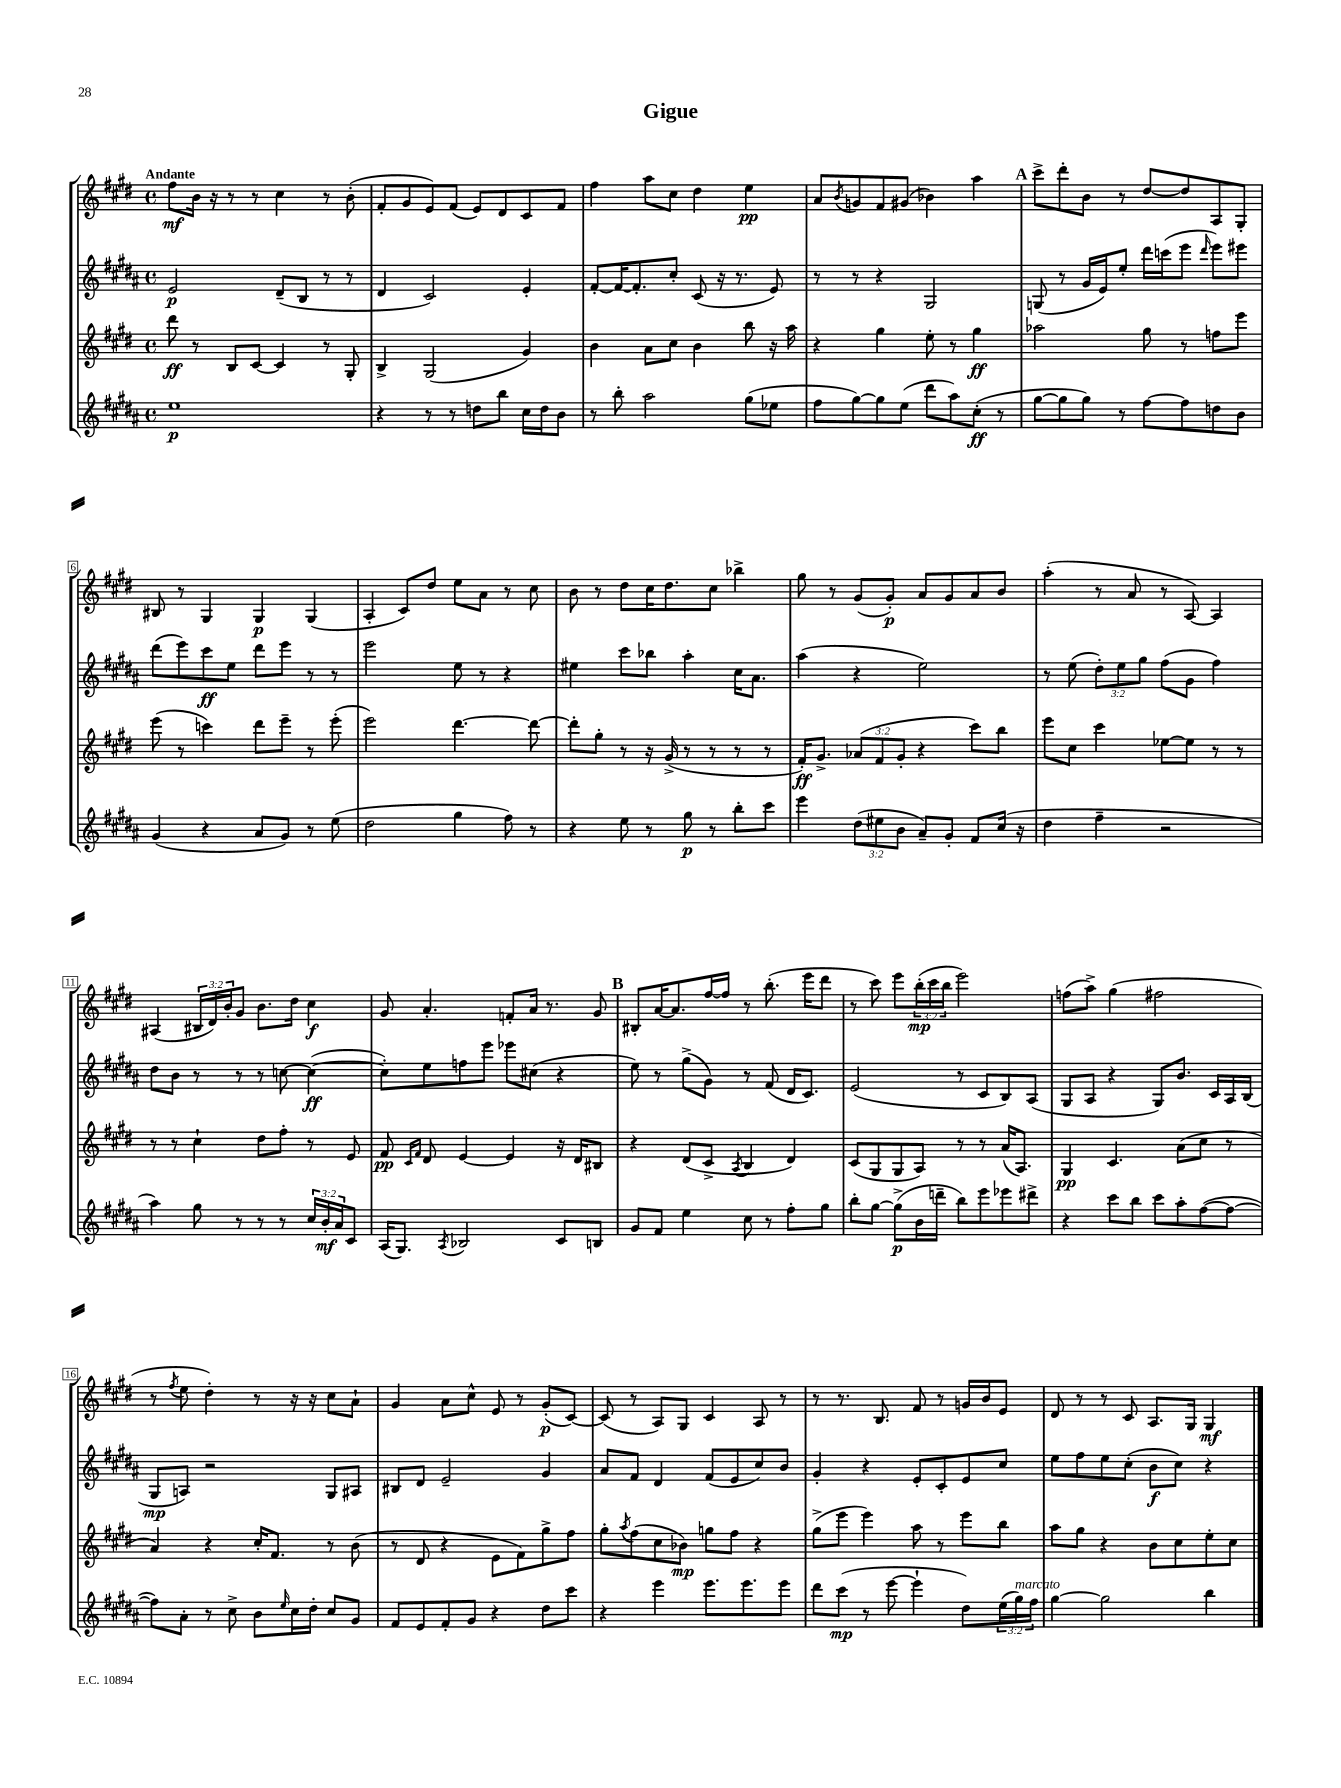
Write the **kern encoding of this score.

**kern	**kern	**kern	**kern
*staff4	*staff3	*staff2	*staff1
*clefG2	*clefG2	*clefG2	*clefG2
*k[f#c#g#d#a#]	*k[f#c#g#d#]	*k[f#c#g#d#a#]	*k[f#c#g#d#]
*M4/4	*M4/4	*M4/4	*M4/4
*met(c)	*met(c)	*met(c)	*met(c)
1ee	8ddd#	2e	8ff#
.	8r	.	16b
.	.	.	16r
.	8B	.	8r
.	[8c#	.	8r
.	4c#]	(8d#~	4cc#
.	.	8B	.
.	8r	8r	8r
.	8G#'	8r	(8b'
=	=	=	=
4r	4B^	4d#	8f#'
.	.	.	8g#
8r	(2G#	2c#)	8e)
8r	.	.	(8f#
8dd	.	.	8e)
8bb	.	.	8d#
16cc#	4g#)	4e'	8c#
16dd	.	.	.
8b	.	.	8f#
=	=	=	=
8r	4b	[8f#'	4ff#
8bb'	.	16f#_	.
.	.	8.f#']	.
2aa#	8a	.	8aa
.	8cc#	8cc#'	8cc#
.	4b	(8c#	4dd#
.	.	16r	.
.	.	8.r	.
(8gg#	8bb	.	4ee
8ee-	16r	8e)	.
.	16aa	.	.
=	=	=	=
8ff#	4r	8r	8a
.	.	.	8qb
[8gg#)	.	8r	8g
8gg#]	4gg#	4r	8f#
(8ee	.	.	(8g#
8ddd#	8ee'	2G#	4b-)
8aa#)	8r	.	.
(8cc#'	4gg#	.	4aa
8r	.	.	.
=	=	=	=
[8gg#	2aa-	(8G	8ccc#^
8gg#]	.	8r	8ddd#'
8gg#)	.	16g#	8b
.	.	16e)	.
8r	.	8ee'	8r
[8ff#	8gg#	16ddd#	[8dd#
.	.	(16ccc	.
8ff#]	8r	8eee	8dd#]
.	.	16qqddd#	.
8dd	8ff	8eee)	8A
8b	8eee	8eee#	8G#'
=	=	=	=
(4g#	(8eee	(8ddd#	8B#
.	8r	8eee)	8r
4r	4ccc)	8ccc#	4G#
.	.	8ee	.
8a#	8ddd#	8ddd#	4G#
8g#)	8eee~	8eee	.
8r	8r	8r	(4G#
(8ee	(8eee'	8r	.
=	=	=	=
2dd#	2eee)	2eee	4A'
.	.	.	8c#)
.	.	.	8dd#
4gg#	[4.ddd#	8ee	8ee
.	.	8r	8a
8ff#)	.	4r	8r
8r	8ddd#_	.	8cc#
=	=	=	=
4r	8ddd#']	4ee#	8b
.	8gg#'	.	8r
8ee	8r	8ccc#	8dd#
8r	16r	8bb-	16cc#
.	(16g#^	.	8.dd#
8gg#	8r	4aa#'	.
8r	8r	.	8cc#
8bb'	8r	16cc#	4bb-^
.	.	8.a#	.
8ccc#	8r	.	.
=	=	=	=
4eee	16f#')	(4aa#	8gg#
.	8.g#^	.	.
.	.	.	8r
(12dd#	(12a-	4r	(8g#
12ee#	12f#	.	.
.	.	.	8g#')
12b	12g#'	.	.
8a#~)	4r	2ee)	8a
8g#'	.	.	8g#
8f#	8ccc#)	.	8a
(16cc#	8bb	.	8b
16r	.	.	.
=	=	=	=
4dd#	8eee	8r	(4aa'
.	8cc#	(8ee	.
4ff#~	4ccc#	12dd#')	8r
.	.	12ee	.
.	.	.	8a
.	.	12gg#	.
2r	[8ee-	(8ff#	8r
.	8ee-]	8g#	[8A)
.	8r	4ff#)	4A]
.	8r	.	.
=	=	=	=
4aa#)	8r	8dd#	(4A#
.	8r	8b	.
8gg#	4cc#`	8r	24B#
.	.	.	24d#)
.	.	.	24b'
8r	.	8r	8g#
8r	8dd#	8r	8.b
8r	8ff#'	[8cc	.
.	.	.	16dd#
24cc#	8r	(4cc_	4cc#
24b'	.	.	.
24a#	.	.	.
8c#	8e	.	.
=	=	=	=
(16A#	8f#	8cc'])	8g#
8.G#)	.	.	.
.	16qqc#	.	.
.	16qqf#	.	.
.	8d#	8ee	4.a'
8qA#	.	.	.
2B-	[4e	8ff	.
.	.	8eee	.
.	4e]	8eee-	8f'
.	.	(8cc#	16a
.	.	.	8.r
8c#	16r	4r	.
.	16d#	.	.
8B	8B#	.	8g#
=	=	=	=
8g#	4r	8ee)	8B#'
8f#	.	8r	[16a
.	.	.	8.a]
4ee	(8d#	(8gg#^	.
.	8c#^	8g#)	[16ff#
.	.	.	16ff#]
.	8qA	.	.
8cc#	4B	8r	8r
8r	.	(8f#	(8.bb'
8ff#'	4d#)	16d#	.
.	.	8.c#)	16eee
8gg#	.	.	8ddd#
=	=	=	=
8bb'	(8c#	(2e	8r
[8gg#	8G#	.	8ccc#)
(8gg#^]	8G#	.	8eee
16b	8A)	.	(24bb'
.	.	.	24ccc#
16ddd~	.	.	.
.	.	.	24bb
8bb)	8r	8r	2eee)
8eee	8r	8c#	.
8eee-	(16a	8B)	.
.	8.A)	.	.
8ddd#^	.	(8A#	.
=	=	=	=
4r	4G#	8G#	(8ff
.	.	8A#	8aa^)
8ccc#	4.c#	4r	(4gg#
8bb	.	.	.
8ccc#	.	8G#)	2ff#
8aa#'	(8a	8.b	.
([8ff#	8cc#	.	.
.	.	16c#	.
8ff#_	8r	16A#	.
.	.	(16B	.
=	=	=	=
8ff#])	4a)	8G#	8r
.	.	.	8qff#
8a#'	.	8A)	8ee
8r	4r	2r	4dd#')
8cc#^	.	.	.
8b	16cc#'	.	8r
.	8.f#	.	.
16qqee	.	.	.
16cc#	.	.	16r
16dd#'	.	.	16r
8cc#	8r	8G#	8cc#
8g#	(8b	8A#	8a`
=	=	=	=
8f#	8r	8B#	4g#
8e	8d#	8d#	.
8f#'	4r	2e~	8a
8g#	.	.	8cc#^^
4r	8e	.	8e
.	8f#)	.	8r
8dd#	8gg#^	4g#	(8g#'
8ccc#	8ff#	.	[8c#)
=	=	=	=
4r	8gg#'	8a#	(8c#]
.	8qaa	.	.
.	(8ff#	8f#	8r
4eee	8cc#	4d#	8A)
.	8b-)	.	8G#
8.eee	8gg	(8f#	4c#
.	8ff#	8e	.
8.eee	.	.	.
.	4r	8cc#)	8A
8eee	.	8b	8r
=	=	=	=
8ddd#	(8gg#^	4g#'	8r
(8ccc#	8eee	.	8.r
8r	4eee)	4r	.
.	.	.	8.B
[8eee	.	.	.
4eee`]	8aa	8e'	8f#
.	8r	8c#'	8r
8dd#)	8eee	8e	16g
.	.	.	16b
(24ee	8bb	8cc#	8e
24gg#)	.	.	.
24ff#	.	.	.
=	=	=	=
[4gg#	8aa	8ee	8d#
.	8gg#	8ff#	8r
2gg#]	4r	8ee	8r
.	.	(8cc#'	8c#
.	8b	8b	8.A
.	8cc#	8cc#)	.
.	.	.	16G#
4bb	8ee'	4r	4G#
.	8cc#	.	.
==	==	==	==
*-	*-	*-	*-
